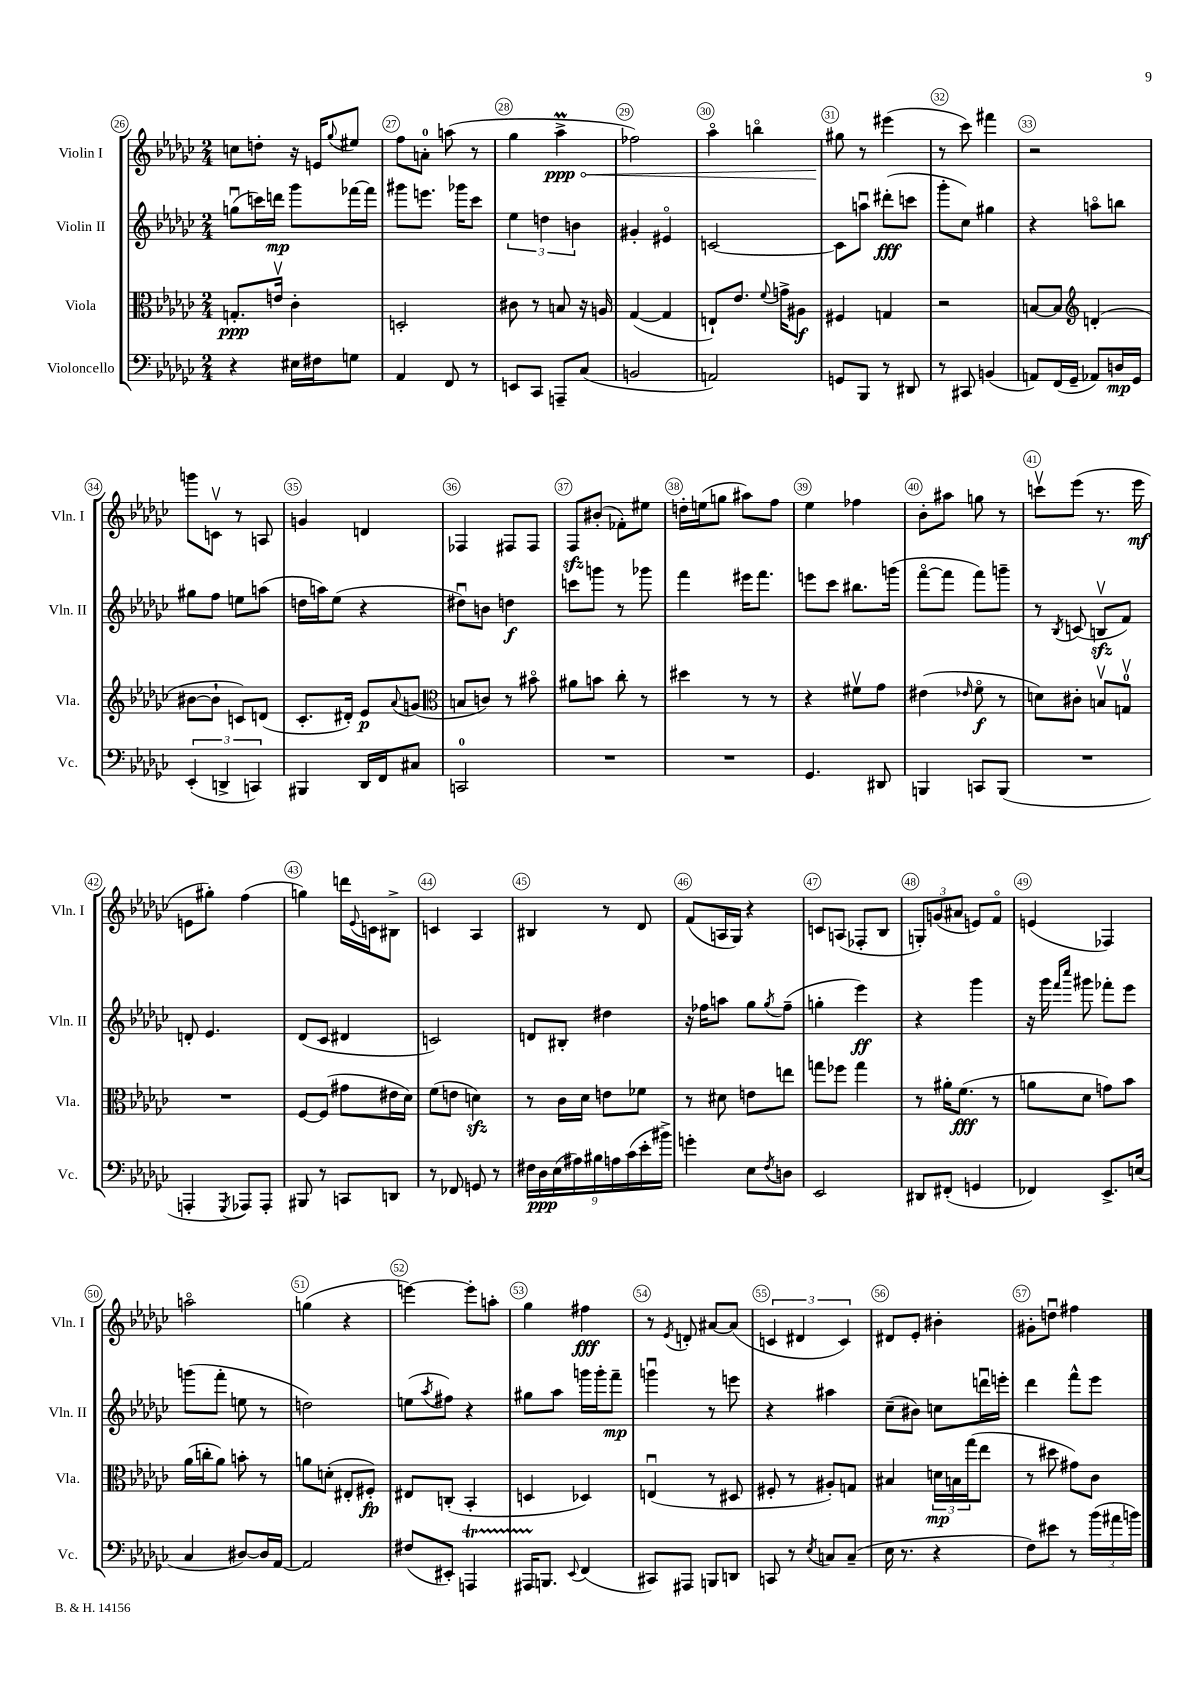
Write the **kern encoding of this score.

**kern	**dynam	**kern	**dynam	**kern	**dynam	**kern	**dynam
*part4	*part4	*part3	*part3	*part2	*part2	*part1	*part1
*staff4	*staff4	*staff3	*staff3	*staff2	*staff2	*staff1	*staff1
*I"Violoncello	*	*I"Viola	*	*I"Violin II	*	*I"Violin I	*
*I'Vc.	*	*I'Vla.	*	*I'Vln. II	*	*I'Vln. I	*
*clefF4	*	*clefC3	*	*clefG2	*	*clefG2	*
*k[b-e-a-d-g-c-]	*	*k[b-e-a-d-g-c-]	*	*k[b-e-a-d-g-c-]	*	*k[b-e-a-d-g-c-]	*
*M2/4	*	*M2/4	*	*M2/4	*	*M2/4	*
=26	=26	=26	=26	=26	=26	=26	=26
4r	.	8.Gn'/L	ppp	(8ggnu\L	.	8ccn\L	.
.	.	.	.	16cccn\L)	.	8ddn'\J	.
.	.	16env/Jk	.	16dddn\JJ	mp	.	.
16E#X\LL	.	4c-'\	.	8ggg-\L	.	16r	.
16F#X\J	.	.	.	.	.	16en/KL	.
.	.	.	.	.	.	8qqgg-/	.
8Gn\J	.	.	.	[16fff-X\L	.	8ee#X/J	.
.	.	.	.	16fff-\JJ]	.	.	.
=27	=27	=27	=27	=27	=27	=27	=27
4AA-/	.	2Dn'/	.	8ggg#X\L	.	8ff\L	.
.	.	.	.	8.eeen\J	.	8an'\J	.
8FF/	.	.	.	.	.	(8aan\	.
.	.	.	.	16ggg-X\KL	.	.	.
8r	.	.	.	8ccc-\J	.	8r	.
=28	=28	=28	=28	=28	=28	=28	=28
8EEn/L	.	8c#X\	.	6ee-\	.	4gg-\	.
8CC-/J	.	8r	.	.	.	.	.
.	.	.	.	6ddn\	.	.	.
!	!	!	!	!	!	!	!LO:HP:b
8AAAn~/L	.	8Bn/	.	.	.	4aa-M^\	< ppp
.	.	.	.	6bn\	.	.	.
(8C-/J	.	16r	.	.	.	.	.
.	.	16An/	.	.	.	.	.
=29	=29	=29	=29	=29	=29	=29	=29
2BBn/	.	([4G-/	.	4g#X'/	.	2ff-X\)	.
.	.	4G-/]	.	4e#X/	.	.	.
=30	=30	=30	=30	=30	=30	=30	=30
2AAn/)	.	8En`/L)	.	[2cn/	.	4aa-\	.
.	.	8.e-/J	.	.	.	.	.
.	.	.	.	.	.	4bbn\	.
.	.	8qqf/	.	.	.	.	.
.	.	16gn^\KL	.	.	.	.	.
.	.	8A#X\J	f	.	.	.	.
=31	=31	=31	=31	=31	=31	=31	=31
8GGn/L	.	4F#X/	.	8c\L]	.	8gg#X\	.
8BBB-/J	.	.	.	8aanu\J	.	8r	[
8r	.	4Gn/	.	(8ddd#X'\L	fff	(4eee#X\	.
8DD#X/	.	.	.	8cccn\J	.	.	.
=32	=32	=32	=32	=32	=32	=32	=32
8r	.	2r	.	8ggg-'\L	.	8r	.
8CC#X/	.	.	.	8cc-\J)	.	8ccc-\)	.
(4BBn/	.	.	.	4gg#X\	.	4fff#X\	.
=33	=33	=33	=33	=33	=33	=33	=33
8AAn/L)	.	[8Bn/L	.	4r	.	2r	.
(16FF/L	.	8B/J]	.	.	.	.	.
16GG-~/JJ	.	.	.	.	.	.	.
*	*	*clefG2	*	*	*	*	*
8AA-X/L)	.	(4dn'/	.	8aan\L	.	.	.
16Dn/L	mp	.	.	8bbn\J	.	.	.
16GG-/JJ	.	.	.	.	.	.	.
!!LO:LB:g=z
=34	=34	=34	=34	=34	=34	=34	=34
(6EE-'/	.	[8b#X\L	.	8gg#X\L	.	8gggn\L	.
.	.	8b#`\J]	.	8ff\J	.	8cnv\J	.
6DDn^/	.	.	.	.	.	.	.
.	.	8cn/L)	.	8een\L	.	8r	.
6CCn/)	.	.	.	.	.	.	.
.	.	(8dn/J	.	(8aan\J	.	8An/	.
=35	=35	=35	=35	=35	=35	=35	=35
4BBB#X/	.	8.c-'/L	.	16ddn\LL	.	4gn/	.
.	.	.	.	16aan\J)	.	.	.
.	.	.	.	(8ee-\J	.	.	.
.	.	16d#X'/Jk)	.	.	.	.	.
16DD-/LL	.	8e-/L	p	4r	.	4dn/	.
16FF/J	.	.	.	.	.	.	.
.	.	8qqa-/	.	.	.	.	.
8C#X/J	.	(8gn/J	.	.	.	.	.
=36	=36	=36	=36	=36	=36	=36	=36
*	*	*clefC3	*	*	*	*	*
2CCn/	.	8Bn/L	.	8dd#Xu\L)	.	4F-X/	.
.	.	8cn/J)	.	8bn\J	.	.	.
.	.	8r	.	4ddn\	f	8F#X/L	.
.	.	8b#X\	.	.	.	8F#/J	.
=37	=37	=37	=37	=37	=37	=37	=37
2r	.	8a#X\L	.	8cccn\L	.	8Fzz/L	.
.	.	8bn\J	.	8gggn\J	.	(8b#X'/J	.
.	.	8cc-'\	.	8r	.	8f-X'\L)	.
.	.	8r	.	8ggg-X\	.	8ee#X\J	.
=38	=38	=38	=38	=38	=38	=38	=38
2r	.	4dd#X\	.	4fff\	.	16ddn'\LL	.
.	.	.	.	.	.	(16een\J	.
.	.	.	.	.	.	8ggn\J	.
.	.	8r	.	16eee#X\KL	.	8aa#X\L)	.
.	.	.	.	8.fff\J	.	.	.
.	.	8r	.	.	.	8ff\J	.
=39	=39	=39	=39	=39	=39	=39	=39
4.GG-/	.	4r	.	8eeen\L	.	4ee-\	.
.	.	.	.	8ccc-\J	.	.	.
.	.	8f#Xv\L	.	8.bb#X\L	.	4ff-X\	.
8DD#X/	.	8g-\J	.	.	.	.	.
.	.	.	.	(16gggn\Jk	.	.	.
=40	=40	=40	=40	=40	=40	=40	=40
4BBBn/	.	(4e#X\	.	[8fff\L	.	8b-'\L	.
.	.	.	.	8fff\J]	.	8aa#X\J	.
.	.	16qqe-X/	.	.	.	.	.
8CCn/L	.	8f\	f	8fff\L)	.	8ggn\	.
(8BBB/J	.	8r	.	8gggn~\J	.	8r	.
=41	=41	=41	=41	=41	=41	=41	=41
2r	.	8dn\L)	.	8r	.	8cccnv\L	.
.	.	.	.	8qB-/	.	.	.
.	.	8c#X'\J	.	(8cn/	.	(8eee-\J	.
.	.	8Bnv/L	.	8Bnzzv/L	.	8.r	.
.	.	8Gnv/J	.	8f/J)	.	.	.
.	.	.	.	.	.	16eee-\	mf
!!LO:LB:g=z
=42	=42	=42	=42	=42	=42	=42	=42
4AAAn'/	.	2r	.	8dn'/	.	8en\L	.
.	.	.	.	4.e-/	.	8gg#X'\J)	.
8qGGG-/	.	.	.	.	.	.	.
8AAA-X/L)	.	.	.	.	.	(4ff\	.
8AAA-'/J	.	.	.	.	.	.	.
=43	=43	=43	=43	=43	=43	=43	=43
8BBB#X/	.	[8F/L	.	(8d-/L	.	4ggn\)	.
8r	.	(8F/J]	.	8c-/J	.	.	.
8CCn/L	.	8g#X\L	.	4d#X/	.	16dddn\LL	.
.	.	.	.	.	.	8qqe-/	.
.	.	.	.	.	.	16cn\J	.
8DDn/J	.	16e#X\L	.	.	.	8B#X^\J	.
.	.	16d-\JJ)	.	.	.	.	.
=44	=44	=44	=44	=44	=44	=44	=44
8r	.	(8f\L	.	2cn/)	.	4cn/	.
8FF-X/	.	8en\J	.	.	.	.	.
8GGn/	.	4dnzz\)	.	.	.	4A-/	.
8r	.	.	.	.	.	.	.
=45	=45	=45	=45	=45	=45	=45	=45
18F#X\LL	.	8r	.	8dn/L	.	4B#X/	.
18D-\	ppp	.	.	.	.	.	.
(18E-\	.	.	.	.	.	.	.
.	.	16c-\LL	.	8B#X'/J	.	.	.
18A#X\)	.	.	.	.	.	.	.
.	.	16d-\JJ	.	.	.	.	.
18B#X\	.	.	.	.	.	.	.
.	.	8en\L	.	4dd#X\	.	8r	.
18An\	.	.	.	.	.	.	.
(18c-\	.	.	.	.	.	.	.
.	.	8f-X\J	.	.	.	8d-/	.
18e-'\	.	.	.	.	.	.	.
18b#X^\JJ)	.	.	.	.	.	.	.
=46	=46	=46	=46	=46	=46	=46	=46
4gn'\	.	8r	.	16r	.	(8f/L	.
.	.	.	.	16ff-X\KL	.	.	.
.	.	8d#X\	.	8aan\J	.	16An/L	.
.	.	.	.	.	.	16G-/JJ)	.
8E-\L	.	8en\L	.	8gg-\L	.	4r	.
8qF/	.	.	.	8qgg-/	.	.	.
8Dn\J	.	8een\J	.	(8ff-~\J	.	.	.
=47	=47	=47	=47	=47	=47	=47	=47
2EE-/	.	8ggn\L	.	4ggn'\	.	8cn/L	.
.	.	8ff-X\J	.	.	.	(8An/J	.
.	.	4gg\	.	4eee-\)	ff	8F-X'/L	.
.	.	.	.	.	.	8B-/J	.
=48	=48	=48	=48	=48	=48	=48	=48
8DD#X/L	.	8r	.	4r	.	12Gn'/L)	.
.	.	.	.	.	.	(12gn/	.
(8FF#X'/J	.	16a#X'\KL	.	.	.	.	.
.	.	.	.	.	.	12a#X/J	.
.	.	(8.f\J	fff	.	.	.	.
4GGn/	.	.	.	4ggg-\	.	8en/L)	.
.	.	8r	.	.	.	8f/J	.
=49	=49	=49	=49	=49	=49	=49	=49
4FF-X/)	.	8an\L	.	16r	.	(4en/	.
.	.	.	.	16ggg-\	.	.	.
.	.	.	.	16qqfff/LL	.	.	.
.	.	.	.	16qqcccc-/JJ	.	.	.
.	.	8d-\J	.	8ggg#X\	.	.	.
8.EE-^/L	.	8gn\L)	.	8fff-X'\L	.	4F-X/)	.
.	.	8b-\J	.	8eee-\J	.	.	.
(16En/Jk	.	.	.	.	.	.	.
!!LO:LB:g=z
=50	=50	=50	=50	=50	=50	=50	=50
4C-/	.	(16a-\LL	.	(8gggn\L	.	2aan\	.
.	.	16ccn'\J	.	.	.	.	.
.	.	8a-\J)	.	8fff'\J	.	.	.
[8D#X/L)	.	8bn'\	.	8een\	.	.	.
16D#/L]	.	8r	.	8r	.	.	.
[16AA-/JJ	.	.	.	.	.	.	.
=51	=51	=51	=51	=51	=51	=51	=51
2AA-/]	.	8an\L	.	2ddn\)	.	(4ggn\	.
.	.	(8dn'\J	.	.	.	.	.
.	.	8E#X'/L	.	.	.	4r	.
.	.	8F#X'/J)	fp	.	.	.	.
=52	=52	=52	=52	=52	=52	=52	=52
(8F#X/L	.	8E#X/L	.	(8een\L	.	[4eeen\)	.
.	.	.	.	8qaa-/	.	.	.
8EE#X'/J)	.	(8Cn'/J	.	8ff#X\J)	.	.	.
4AAAnt/	.	4BB-'/	.	4r	.	8eee'\L]	.
.	.	.	.	.	.	8aan'\J	.
=53	=53	=53	=53	=53	=53	=53	=53
16AAA#XTTT/KL	.	4Dn/	.	8gg#X\L	.	4gg-\	.
8.BBBn/J	.	.	.	.	.	.	.
.	.	.	.	8aa-\J	.	.	.
8qqEE-/	.	.	.	.	.	.	.
(4FF/	.	4D-X/)	.	16gggn\LL	.	4ff#X\	fff
.	.	.	.	16ggg'\J	.	.	.
.	.	.	.	8fff~\J	mp	.	.
=54	=54	=54	=54	=54	=54	=54	=54
8CC#X/L)	.	(4Enu/	.	4gggnu\	.	8r	.
.	.	.	.	.	.	8qe-/	.
8AAA#X/J	.	.	.	.	.	8dn'/	.
8BBBn/L	.	8r	.	8r	.	[8a#X/L	.
8DDn/J	.	8D#X/	.	8eeen\	.	(8a#/J]	.
=55	=55	=55	=55	=55	=55	=55	=55
8CCn/	.	8F#X'/	.	4r	.	6cn/	.
8r	.	8r	.	.	.	.	.
.	.	.	.	.	.	6d#X/	.
8qE-/	.	.	.	.	.	.	.
8Cn/L	.	8A#X'/L)	.	4aa#X\	.	.	.
.	.	.	.	.	.	6c/)	.
(8C~/J	.	8Gn/J	.	.	.	.	.
=56	=56	=56	=56	=56	=56	=56	=56
16E-\	.	4B#X/	.	(8cc-~\L	.	8d#X/L	.
8.r	.	.	.	.	.	.	.
.	.	.	.	8b#X\J)	.	8e-'/J	.
4r	.	24dn\LL	mp	8ccn\L	.	4b#X'\	.
.	.	24Bn\	.	.	.	.	.
.	.	(24gg-\J	.	.	.	.	.
.	.	8ee-\J	.	16dddnu\L	.	.	.
.	.	.	.	16eeen'\JJ	.	.	.
=57	=57	=57	=57	=57	=57	=57	=57
8F\L)	.	8r	.	4ddd-\	.	8g#X'\L	.
8e#X\J	.	8dd#X\	.	.	.	8ddnu\J	.
8r	.	8g#X\L)	.	8fff^^\L	.	4ff#X\	.
(24b-\LL	.	8c-\J	.	8eee-\J	.	.	.
24a#X\	.	.	.	.	.	.	.
24bn\JJ)	.	.	.	.	.	.	.
==	==	==	==	==	==	==	==
*-	*-	*-	*-	*-	*-	*-	*-
